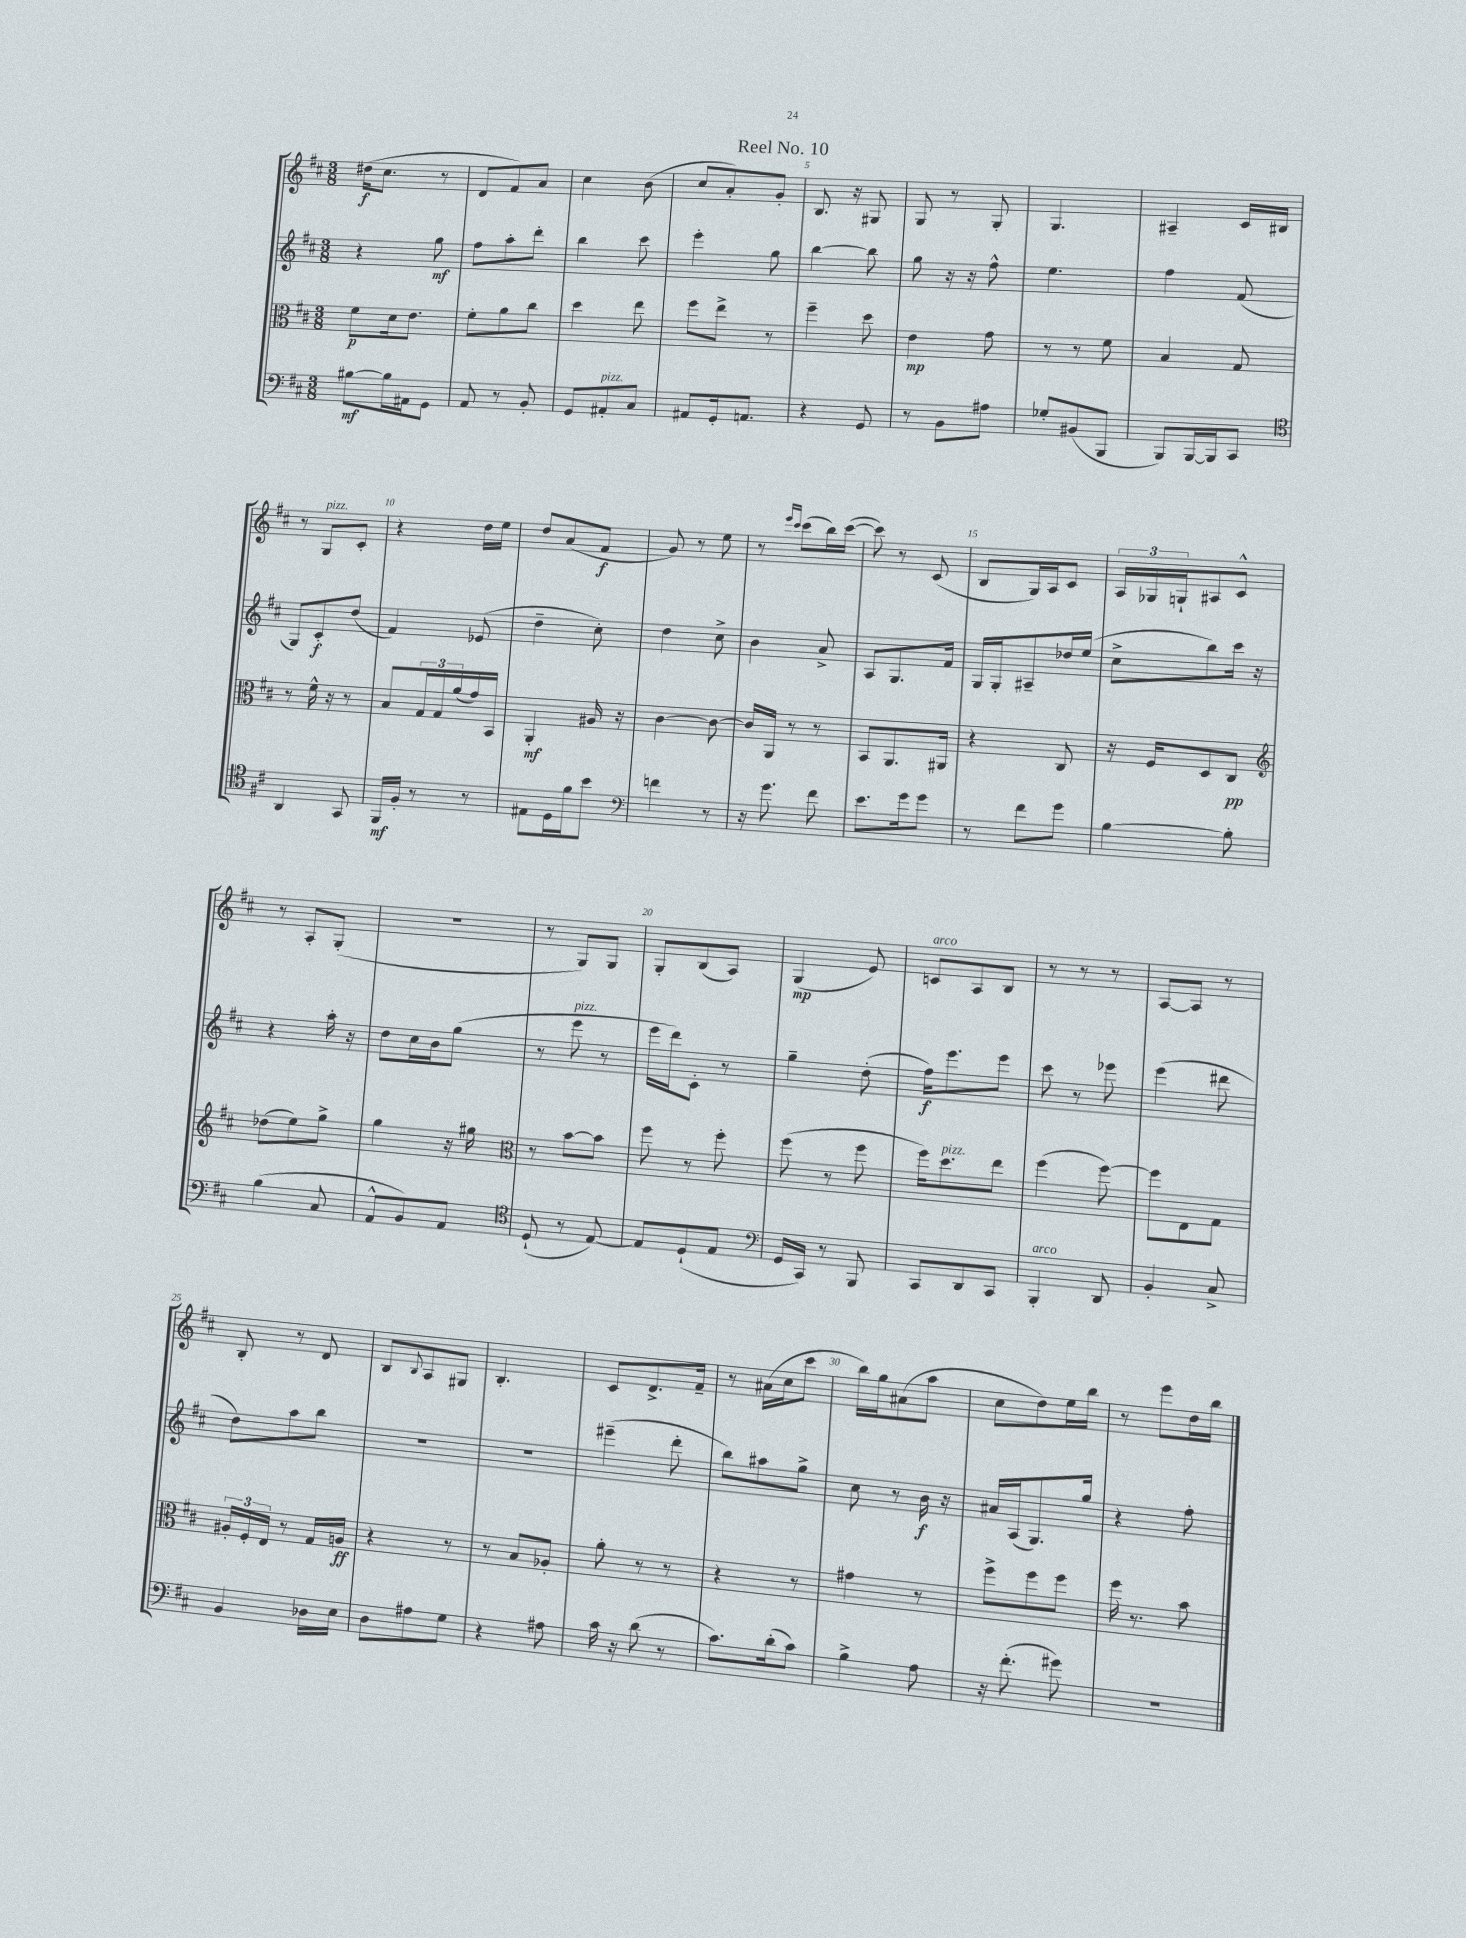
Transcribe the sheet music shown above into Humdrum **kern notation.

**kern	**dynam	**kern	**dynam	**kern	**dynam	**kern	**dynam
*part4	*part4	*part3	*part3	*part2	*part2	*part1	*part1
*staff4	*staff4	*staff3	*staff3	*staff2	*staff2	*staff1	*staff1
*clefF4	*	*clefC3	*	*clefG2	*	*clefG2	*
*k[f#c#]	*	*k[f#c#]	*	*k[f#c#]	*	*k[f#c#]	*
*M3/8	*	*M3/8	*	*M3/8	*	*M3/8	*
=1	=1	=1	=1	=1	=1	=1	=1
[8B#X\L	mf	8f#\L	p	4r	.	(16dd#X\KL	f
.	.	.	.	.	.	8.cc#\J	.
16B#\L]	.	16d\k	.	.	.	.	.
16AA#X\J	.	8.e\J	.	.	.	.	.
8GG\J	.	.	.	8gg\	mf	8r	.
=2	=2	=2	=2	=2	=2	=2	=2
8AA/	.	8f#'\L	.	8ff#\L	.	8d/L	.
8r	.	8a\	.	8aa'\	.	8f#/)	.
8BB'/	.	8cc#\J	.	8ddd'\J	.	8a/J	.
=3	=3	=3	=3	=3	=3	=3	=3
8GG/L	.	4dd\	.	4bb\	.	4cc#\	.
!LO:TX:a:i:t=pizz.	!	!	!	!	!	!	!
8AA#X'/	.	.	.	.	.	.	.
8C#/J	.	8ee\	.	8ccc#\	.	(8b\	.
=4	=4	=4	=4	=4	=4	=4	=4
8AA#X/L	.	8ff#\L	.	4eee'\	.	8cc#/L	.
16GG'/k	.	8ee^\J	.	.	.	8a'/)	.
8.AAn/J	.	.	.	.	.	.	.
.	.	8r	.	8gg\	.	8g'/J	.
=5	=5	=5	=5	=5	=5	=5	=5
4r	.	4ff#~\	.	[4bb\	.	8.B/	.
.	.	.	.	.	.	16r	.
8GG/	.	8dd\	.	8bb\]	.	8G#X/	.
=6	=6	=6	=6	=6	=6	=6	=6
8r	.	4e\	mp	8gg\	.	8G/	.
8BB\L	.	.	.	16r	.	8r	.
.	.	.	.	16r	.	.	.
8A#X\J	.	8g\	.	8ff#^^\	.	8G'/	.
=7	=7	=7	=7	=7	=7	=7	=7
8G-X'/L	.	8r	.	4.ee\	.	4.G/	.
(8BB#X/	.	8r	.	.	.	.	.
8BBB/J	.	8f#\	.	.	.	.	.
=8	=8	=8	=8	=8	=8	=8	=8
8BBB/L)	.	4B/	.	4ff#\	.	4A#X~/	.
[16BBB/L	.	.	.	.	.	.	.
16BBB/J]	.	.	.	.	.	.	.
8CC#/J	.	8G/	.	(8f#/	.	16c#/LL	.
.	.	.	.	.	.	16B#X/JJ	.
!!LO:LB:g=z
=9	=9	=9	=9	=9	=9	=9	=9
*clefC4	*	*	*	*	*	*	*
4AA/	.	8r	.	8G/L)	.	8r	.
!	!	!	!	!	!	!LO:TX:a:i:t=pizz.	!
.	.	16f#^^\	.	8c#'/	f	8G/L	.
.	.	16r	.	.	.	.	.
8GG/	.	8r	.	(8dd/J	.	8c#'/J	.
=10	=10	=10	=10	=10	=10	=10	=10
16FF#/LL	mf	8B/L	.	4f#/)	.	4r	.
16F#'/JJ	.	.	.	.	.	.	.
8r	.	24G/L	.	.	.	.	.
.	.	24G/	.	.	.	.	.
.	.	(24a/	.	.	.	.	.
8r	.	16g/)	.	(8e-X/	.	16dd\LL	.
.	.	16BB/JJ	.	.	.	16ee\JJ	.
=11	=11	=11	=11	=11	=11	=11	=11
8E#X\L	.	4AA'/	mf	4dd~\	.	8dd/L	.
16D\L	.	.	.	.	.	(8a/	.
16f#\J	.	.	.	.	.	.	.
8b\J	.	16A#X/	.	8cc#'\)	.	8f#/J	f
.	.	16r	.	.	.	.	.
=12	=12	=12	=12	=12	=12	=12	=12
*clefF4	*	*	*	*	*	*	*
4fn\	.	[4c#\	.	4dd\	.	8g/)	.
.	.	.	.	.	.	8r	.
8r	.	8c#\_	.	8cc#^\	.	8ee\	.
=13	=13	=13	=13	=13	=13	=13	=13
16r	.	16c#/LL]	.	4b\	.	8r	.
8.g\	.	16AA/JJ	.	.	.	.	.
.	.	.	.	.	.	16qqeee/LL	.
.	.	.	.	.	.	16qqccc#/JJ	.
.	.	8r	.	.	.	(8ccc#\L	.
8f#\	.	8r	.	8a^/	.	16bb\L)	.
.	.	.	.	.	.	([16ccc#\JJ	.
=14	=14	=14	=14	=14	=14	=14	=14
8.e\L	.	8BB/L	.	8A/L	.	8ccc#\])	.
.	.	8.AA/	.	8.G/	.	8r	.
16g\k	.	.	.	.	.	.	.
8g\J	.	.	.	.	.	(8c#/	.
.	.	16AA#X/Jk	.	16f#/Jk	.	.	.
=15	=15	=15	=15	=15	=15	=15	=15
8r	.	4r	.	16G/LL	.	8B/L	.
.	.	.	.	16G'/J	.	.	.
8f#\L	.	.	.	8A#X~/	.	16G/L)	.
.	.	.	.	.	.	16A/J	.
8g\J	.	8C#/	.	16dd-X/L	.	8c#/J	.
.	.	.	.	(16ee/JJ	.	.	.
=16	=16	=16	=16	=16	=16	=16	=16
[4B\	.	16r	.	8cc#^\L	.	24A/LL	.
.	.	.	.	.	.	24G-X/	.
.	.	16F#/KL	.	.	.	.	.
.	.	.	.	.	.	24Gn`/J	.
.	.	8D/	.	8bb\)	.	8A#X/	.
8B'\]	.	8C#/J	pp	16ccc#\Jk	.	8c#^^/J	.
.	.	.	.	16r	.	.	.
!!LO:LB:g=z
=17	=17	=17	=17	=17	=17	=17	=17
*	*	*clefG2	*	*	*	*	*
(4B\	.	(8dd-X\L	.	4r	.	8r	.
.	.	8ee\)	.	.	.	8A'/L	.
8C#/	.	8gg^\J	.	16aa'\	.	(8G'/J	.
.	.	.	.	16r	.	.	.
=18	=18	=18	=18	=18	=18	=18	=18
8AA^^/L	.	4gg\	.	8dd\L	.	4.r	.
8BB/)	.	.	.	16cc#\L	.	.	.
.	.	.	.	16b\J	.	.	.
8AA/J	.	16r	.	(8gg\J	.	.	.
.	.	16gg#X\	.	.	.	.	.
=19	=19	=19	=19	=19	=19	=19	=19
*clefC4	*	*clefC3	*	*	*	*	*
(8D`/	.	8r	.	8r	.	8r	.
!	!	!	!	!LO:TX:a:i:t=pizz.	!	!	!
8r	.	[8b\L	.	8eee\	.	8G/L)	.
[8E/)	.	8b\J]	.	8r	.	8G/J	.
=20	=20	=20	=20	=20	=20	=20	=20
8E/L]	.	8ff#\	.	16eee\LL	.	8G'/L	.
.	.	.	.	16ddd\J)	.	.	.
(8D`/	.	8r	.	8c#'\J	.	(8B/	.
8E/J	.	8ff#'\	.	8r	.	8A/J)	.
=21	=21	=21	=21	=21	=21	=21	=21
*clefF4	*	*	*	*	*	*	*
16GG/LL	.	(8ff#\	.	4gg~\	.	(4G/	mp
16CC#/JJ)	.	.	.	.	.	.	.
8r	.	8r	.	.	.	.	.
8BBB/	.	8ff#\	.	(8dd'\	.	8e/)	.
=22	=22	=22	=22	=22	=22	=22	=22
!	!	!	!	!	!	!LO:TX:a:i:t=arco	!
8CC#/L	.	16ff#\KL)	.	16ff#\KL)	f	8cn/L	.
!	!	!LO:TX:a:i:t=pizz.	!	!	!	!	!
.	.	8.dd\	.	8.eee\	.	.	.
8DD/	.	.	.	.	.	8A/	.
8CC#/J	.	8ee\J	.	8eee\J	.	8B/J	.
=23	=23	=23	=23	=23	=23	=23	=23
!LO:TX:a:i:t=arco	!	!	!	!	!	!	!
4BBB'/	.	(4ff#\	.	8ccc#\	.	8r	.
.	.	.	.	8r	.	8r	.
8DD/	.	[8ff#\)	.	8eee-X\	.	8r	.
=24	=24	=24	=24	=24	=24	=24	=24
4BB'/	.	8ff#\L]	.	(4eee\	.	[8A/L	.
.	.	8E\	.	.	.	8A/J]	.
8C#^/	.	8G\J	.	8ddd#X\	.	8r	.
!!LO:LB:g=z
=25	=25	=25	=25	=25	=25	=25	=25
4BB/	.	24A#X'/LL	.	8dd\L)	.	8B'/	.
.	.	24F#'/	.	.	.	.	.
.	.	24E/JJ	.	.	.	.	.
.	.	8r	.	8aa\	.	8r	.
16D-X\LL	.	16G/LL	.	8bb\J	.	8d/	.
16E\JJ	.	16An/JJ	ff	.	.	.	.
=26	=26	=26	=26	=26	=26	=26	=26
8D\L	.	4r	.	4.r	.	8B/L	.
.	.	.	.	.	.	8qqB/	.
8A#X\	.	.	.	.	.	8A/	.
8G\J	.	8r	.	.	.	8G#X/J	.
=27	=27	=27	=27	=27	=27	=27	=27
4r	.	8r	.	4.r	.	4.B'/	.
.	.	8B/L	.	.	.	.	.
8A#X\	.	8A-X'/J	.	.	.	.	.
=28	=28	=28	=28	=28	=28	=28	=28
16c#\	.	8a'\	.	(4eee#X~\	.	8c#/L	.
16r	.	.	.	.	.	.	.
(8d\	.	8r	.	.	.	8.d^/	.
8r	.	8r	.	8ddd'\	.	.	.
.	.	.	.	.	.	16f#~/Jk	.
=29	=29	=29	=29	=29	=29	=29	=29
8.c#\L)	.	4r	.	8bb\L)	.	8r	.
.	.	.	.	8aa#X\	.	(16a#X\LL	.
(16d'\k	.	.	.	.	.	16cc#\J	.
8c#\J)	.	8r	.	8gg^\J	.	8ccc#\J	.
=30	=30	=30	=30	=30	=30	=30	=30
4B^\	.	4g#X\	.	8cc#\	.	16bb\LL)	.
.	.	.	.	.	.	16gg\J	.
.	.	.	.	8r	.	(8a#X\	.
8A\	.	8r	.	16b\	f	8aa\J	.
.	.	.	.	16r	.	.	.
=31	=31	=31	=31	=31	=31	=31	=31
16r	.	8ff#^\L	.	16a#X/LL	.	8cc#\L	.
(8.f#'\	.	.	.	(16A/J	.	.	.
.	.	8ff#\	.	8.G/)	.	8dd\)	.
8g#X\)	.	8ff#\J	.	.	.	16ee\L	.
.	.	.	.	16gg/Jk	.	16bb\JJ	.
=32	=32	=32	=32	=32	=32	=32	=32
4.r	.	16ff#\	.	4r	.	8r	.
.	.	8.r	.	.	.	.	.
.	.	.	.	.	.	8eee\L	.
.	.	8b\	.	8ff#'\	.	16dd\L	.
.	.	.	.	.	.	16bb\JJ	.
==	==	==	==	==	==	==	==
*-	*-	*-	*-	*-	*-	*-	*-
